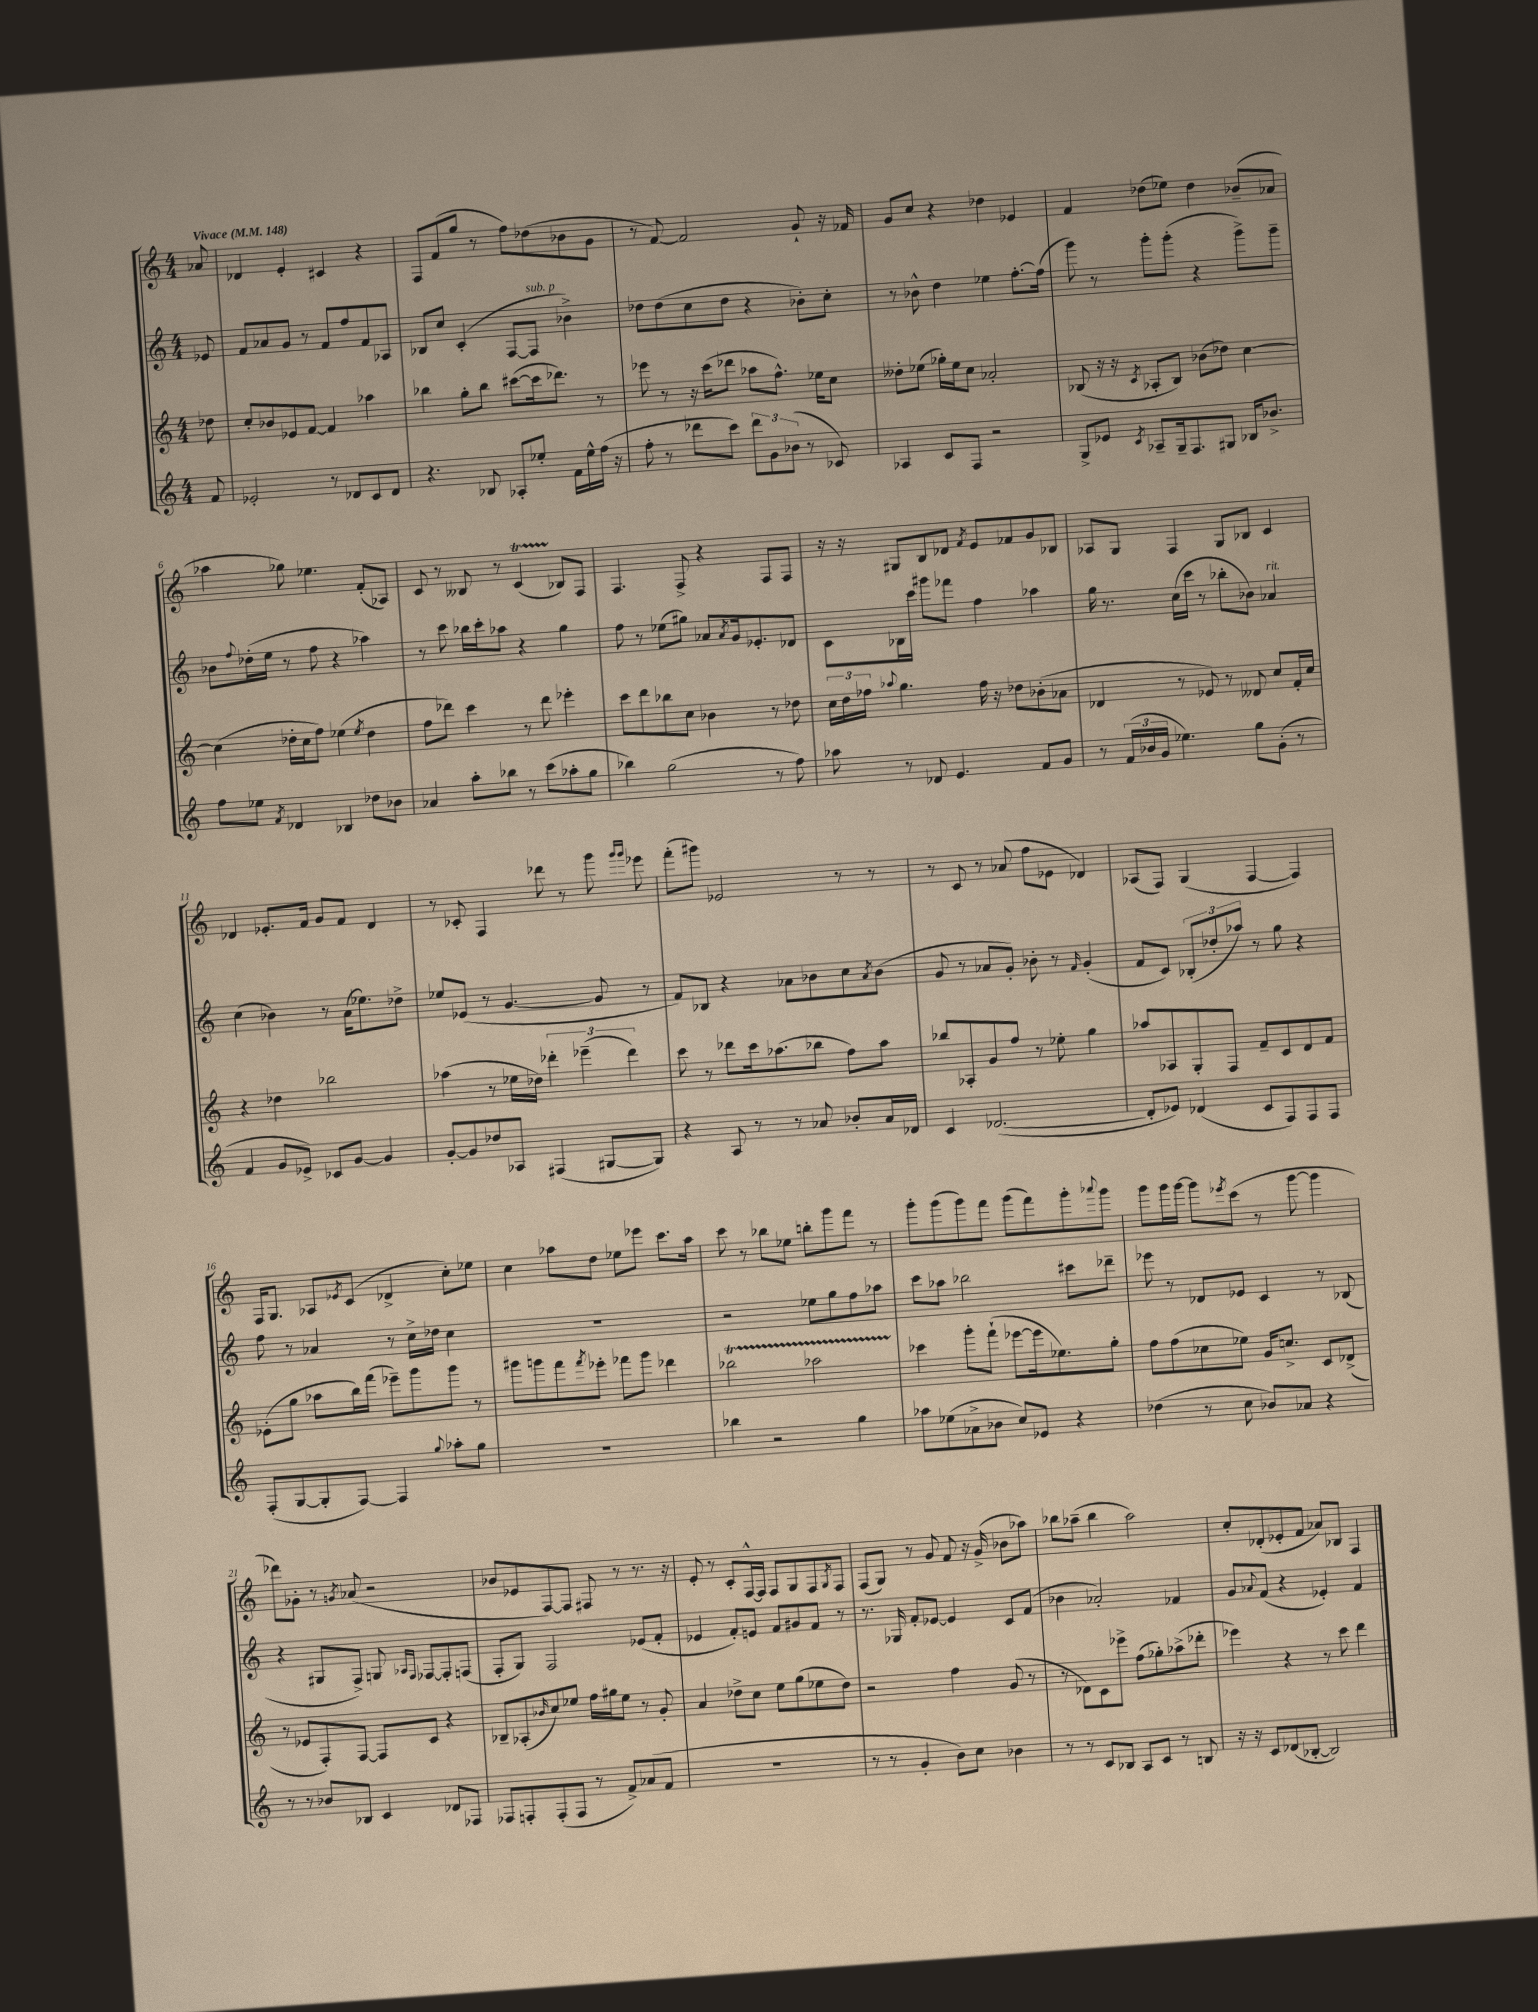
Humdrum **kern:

**kern	**kern	**kern	**kern
*staff4	*staff3	*staff2	*staff1
*clefG2	*clefG2	*clefG2	*clefG2
*k[]	*k[]	*k[]	*k[]
*M4/4	*M4/4	*M4/4	*M4/4
*MM148	*MM148	*MM148	*MM148
8f	8dd-	8e-	8a-
=	=	=	=
2e-'	8cc'	8f	4d-
.	8b-	8a-	.
.	8e-	8g	4e'
.	[8f	8r	.
8r	4f]	8f	4c#
8d-	.	8ff	.
8c	4aa-	8f	4r
8d-	.	8A-	.
=	=	=	=
4.r	4bb-	8B-	8F
.	.	8cc	(8f
.	8gg'	(4c'	8gg
8B-	8bb-	.	8r
8A-'	([8ccc#	[8F	8ff)
8ee-'	16ccc#]	8F]	(8dd-
.	8.ddd-)	.	.
16f	.	4b-^)	8b-
16ee-^^	.	.	.
(16ff	8r	.	8g
16r	.	.	.
=	=	=	=
8ff'	8eee-	8dd-	8r
8r	8r	(8dd-	[8f)
8ddd-	16r	8cc	2f]
.	(16ccc	.	.
8ccc)	8ddd-	8dd-	.
12ddd-	8aa-	4r	.
12g	.	.	.
.	8.ff^^)	.	.
(12b-	.	.	.
8r	.	8b-')	8g`
.	16ee-	.	.
8c-)	8cc	8cc'	16r
.	.	.	16f-
=	=	=	=
4A-	8dd--'	8r	8g
.	(8ee-	8b-^^	8cc
8c	16gg-')	4dd	4r
.	16ee-	.	.
8F	8cc	.	.
2r	2a-'	4ee-	4dd-
.	.	[8.ff'	4e-
.	.	(16ff]	.
=	=	=	=
8G^	(8B-	8ggg)	4f
8e-	16r	8r	.
.	16r	.	.
8qc	8qc	.	.
8A-~	8A-'	8ggg'	(8dd-
16G~	8B-)	(8ggg'	8ee-)
8.F	.	.	.
.	(8b-	4r	4dd-
8G#	8dd-)	.	.
16B-	[4cc	8ggg^)	(8b-~
8.b-^	.	.	.
.	.	8ggg~	8a-
=	=	=	=
8ff	(4cc]	8b-	4aa-
.	.	8qqff	.
8ee-	.	(16dd-'	.
.	.	16ee	.
8qf	.	.	.
4d-	16dd-'	8r	8gg-)
.	16cc	.	.
.	8ff)	8ff	4.ee-
4B-	(4ee-	4r	.
.	8qee-	.	.
8dd-	4dd-	4aa-)	(8f'
8b-	.	.	8A-)
=	=	=	=
4a-	8ff	8r	8c
.	8ddd-)	8ccc	8r
8aa'	4ccc	16bb-	8B--
.	.	16ccc'	.
8bb-	.	8aa-	8r
8r	8r	4r	(4c
(8ccc	8ddd-	.	.
8aa-'	4eee-'	4gg	8B-)
8gg	.	.	8F
=	=	=	=
4bb-)	8ccc	8ff	4.F
.	8ddd	8r	.
(2gg	8bb-	(8ee-	.
.	8cc	8gg#)	8F^
.	4b-	8a-	4r
.	.	8qa-	.
.	.	16g	.
.	.	8.e-'	.
8r	8r	.	8F
8ff)	8dd-	8d-	8F
=	=	=	=
8aa-	24cc	8c	16r
.	24dd	.	.
.	.	.	16r
.	24ff-	.	.
.	8qqaa-	.	.
8r	4.gg	16B-	8G#
.	.	16ccc	.
8d-	.	8ggg#	8B
4.e	.	8fff-	8d-
.	.	.	8qf
.	16ff-	4ff	8e
.	16r	.	.
.	8dd-	.	8f-
8f	(8b-'	4aa-	8g
8g	8a-	.	8B-
=	=	=	=
8r	4d-	16gg	8A-
.	.	8.r	.
(24f	.	.	8G
24b-	.	.	.
24g	.	.	.
4.ee-)	8r	(16cc	4F
.	.	16ccc	.
.	8e-)	8r	.
.	8r	8bb-'	8G
8gg	8d--	8b-)	8B-
(8g'	8cc	4a-	4c
8r	16f'	.	.
.	16cc	.	.
=	=	=	=
4f	4r	(4cc	4d-
8g	4dd-	4b-)	8.e-'
8e-^)	.	.	.
.	.	.	16f
8c-	2bb-	8r	8g
[8g	.	(16a	8f
.	.	8.ee-)	.
4g]	.	.	4d-
.	.	8dd-^	.
=	=	=	=
[8g'	(4aa-	8ee-	8r
8g]	.	(8e-	8c-'
8dd-	8r	8r	4F
8A-	16ee-	[4.g	.
.	16dd-)	.	.
(4F#	6ddd-'	.	8ddd-
.	.	.	8r
.	(6eee-~	.	.
[8G#	.	8g]	8ggg
.	6ddd-)	.	.
.	.	.	16qqggg
.	.	.	16qqggg
8G#])	.	8r	8eee-
=	=	=	=
4r	8ccc	8f)	(8fff'
.	8r	8B-	8ggg#)
8A	8ddd-	4r	2e-
8r	16ccc	.	.
.	(8.aa-	.	.
8r	.	8a-	.
8a-	8bb-	8b-	.
8b-'	8ff)	8cc	8r
.	.	8qa-	.
16a-	8aa-	(8b-	8r
16d-	.	.	.
=	=	=	=
4c	8bb-	8g	8r
.	8A-'	8r	8c
([2.d-	8g	8a-	8r
.	8ff	8g')	(8a-
.	8r	8b-'	8ff
.	8ee-'	8r	8e-
.	.	16qqf	.
.	4gg	(4g'	4d-)
=	=	=	=
8d-']	8aa-	8f	(8A-
8e-)	8A-	8c)	8F)
(4d-	8G'	(12B-'	(4G
.	.	12dd-'	.
.	8F	.	.
.	.	12aa-)	.
8c	8f~	8r	[4F
8F)	8c	8gg	.
8F	8d	4r	4F])
8F	8f	.	.
=	=	=	=
(8F'	(8e-'	8ff	16F
.	.	.	8.G
[8G	8gg	8r	.
8G']	8aa-	4a-	8A-
.	.	.	8qe-
[8F)	16bb)	.	(8c
.	(16fff	.	.
4F]	8eee-~)	8r	4d-^
.	8ggg	16cc^	.
.	.	16dd-	.
8qqgg	.	.	.
8aa-'	8ggg	4cc	8cc')
8gg	8r	.	8ee-
=	=	=	=
1r	8ggg#	1r	4cc
.	8ggg	.	.
.	8fff	.	8aa-
.	8qfff	.	.
.	8eee-'	.	8dd
.	8fff-	.	8ee-
.	8ggg	.	8eee-
.	4ddd-	.	8.ccc
.	.	.	16aa-
=	=	=	=
4bb-	2bb-	2r	8ccc
.	.	.	8r
2r	.	.	8bb-
.	.	.	8ee-
.	2aa-	8ee-	8bb'
.	.	8gg	8ggg
4gg	.	8ff	8fff
.	.	8aa-	8r
=	=	=	=
8aa-	4ccc-	8ccc	8ggg'
(8ee-	.	8aa-	(8ggg
8a-^	8ggg'	2bb-	8ggg)
8b-	(8fff`	.	8fff
8cc)	[8eee-	.	(8ggg
8e-	16eee-]	.	8fff)
.	8.ee-)	.	.
4r	.	8ccc#	8ggg'
.	.	.	8qqaaa-
.	8gg'	8ddd-~	8ggg
=	=	=	=
(4dd-	8ff	8eee-	8ggg
.	(8ff	8r	16ggg
.	.	.	[16ggg
8r	8cc-	8d-	8ggg]
.	.	.	8qeee-
8cc	8ee-)	8e-	(8ccc
8b-)	16g	4c	8r
.	8.cc^	.	.
8a-	.	.	[8ggg
4r	8c	8r	4ggg]
.	(8d-^	(8B-	.
=	=	=	=
8r	8r	4r	8ddd-)
8r	8e-	.	8g-'
8b-	8F')	8G#	8r
.	.	.	8qg
8B-	[8F	8F^)	(8a-
4c	8F]	8G	2r
.	.	16qqA-	.
.	.	16qqF	.
.	8c	[8F-	.
8d-	4r	8F-']	.
8F-	.	(8F	.
=	=	=	=
8F-	8B-~	8F'	8b-
8F'	(8A-'	8G)	8e-
.	16qqb-	.	.
(8F'	8cc)	2F	[8F)
8F	8ee-	.	8F]
8r	16ff	.	8F#
.	16gg#	.	.
8f^)	8ee-	.	8r
(8a-	8r	(8e-	8.r
8f	8g'	8f'	.
.	.	.	16r
=	=	=	=
1r	4a	4e-	8e'
.	.	.	8r
.	8dd-^	8f')	8c'
.	8cc	8e	[16F^^
.	.	.	16F]
.	8ee	8f	8F
.	(8gg	8g#	8G
.	8ee-	8f	8F
.	.	.	8qG
.	8dd-)	8r	8F
=	=	=	=
8r	2r	8.r	(8F
8r	.	.	8G)
.	.	16G-	.
4g'	.	8f'	8r
.	.	[8e-	8g
8b)	4ff	4e-]	8f
8cc	.	.	16r
.	.	.	(16g^
4b-	(8g	8c	8b-
.	8r	(8f	8aa-)
=	=	=	=
8r	8r	4b-	8bb-
8r	8d-)	.	(8aa-~
8c	8c	2a-')	4bb-
8B-	8eee-^	.	.
8A	(8ff	.	2aa-)
8c	8gg-')	.	.
8r	(8aa-^	4f-	.
8B	8ddd-'	.	.
=	=	=	=
16r	4eee-)	8g	8cc'
16r	.	.	.
.	.	8qqa-	.
8c	.	(8f	(8d-'
(8d-	4r	4r	8e-'
[8B-'	.	.	8f
2B-])	8r	4e-')	8a-)
.	8ccc	.	8B-
.	4ddd	4f	4F
==	==	==	==
*-	*-	*-	*-
